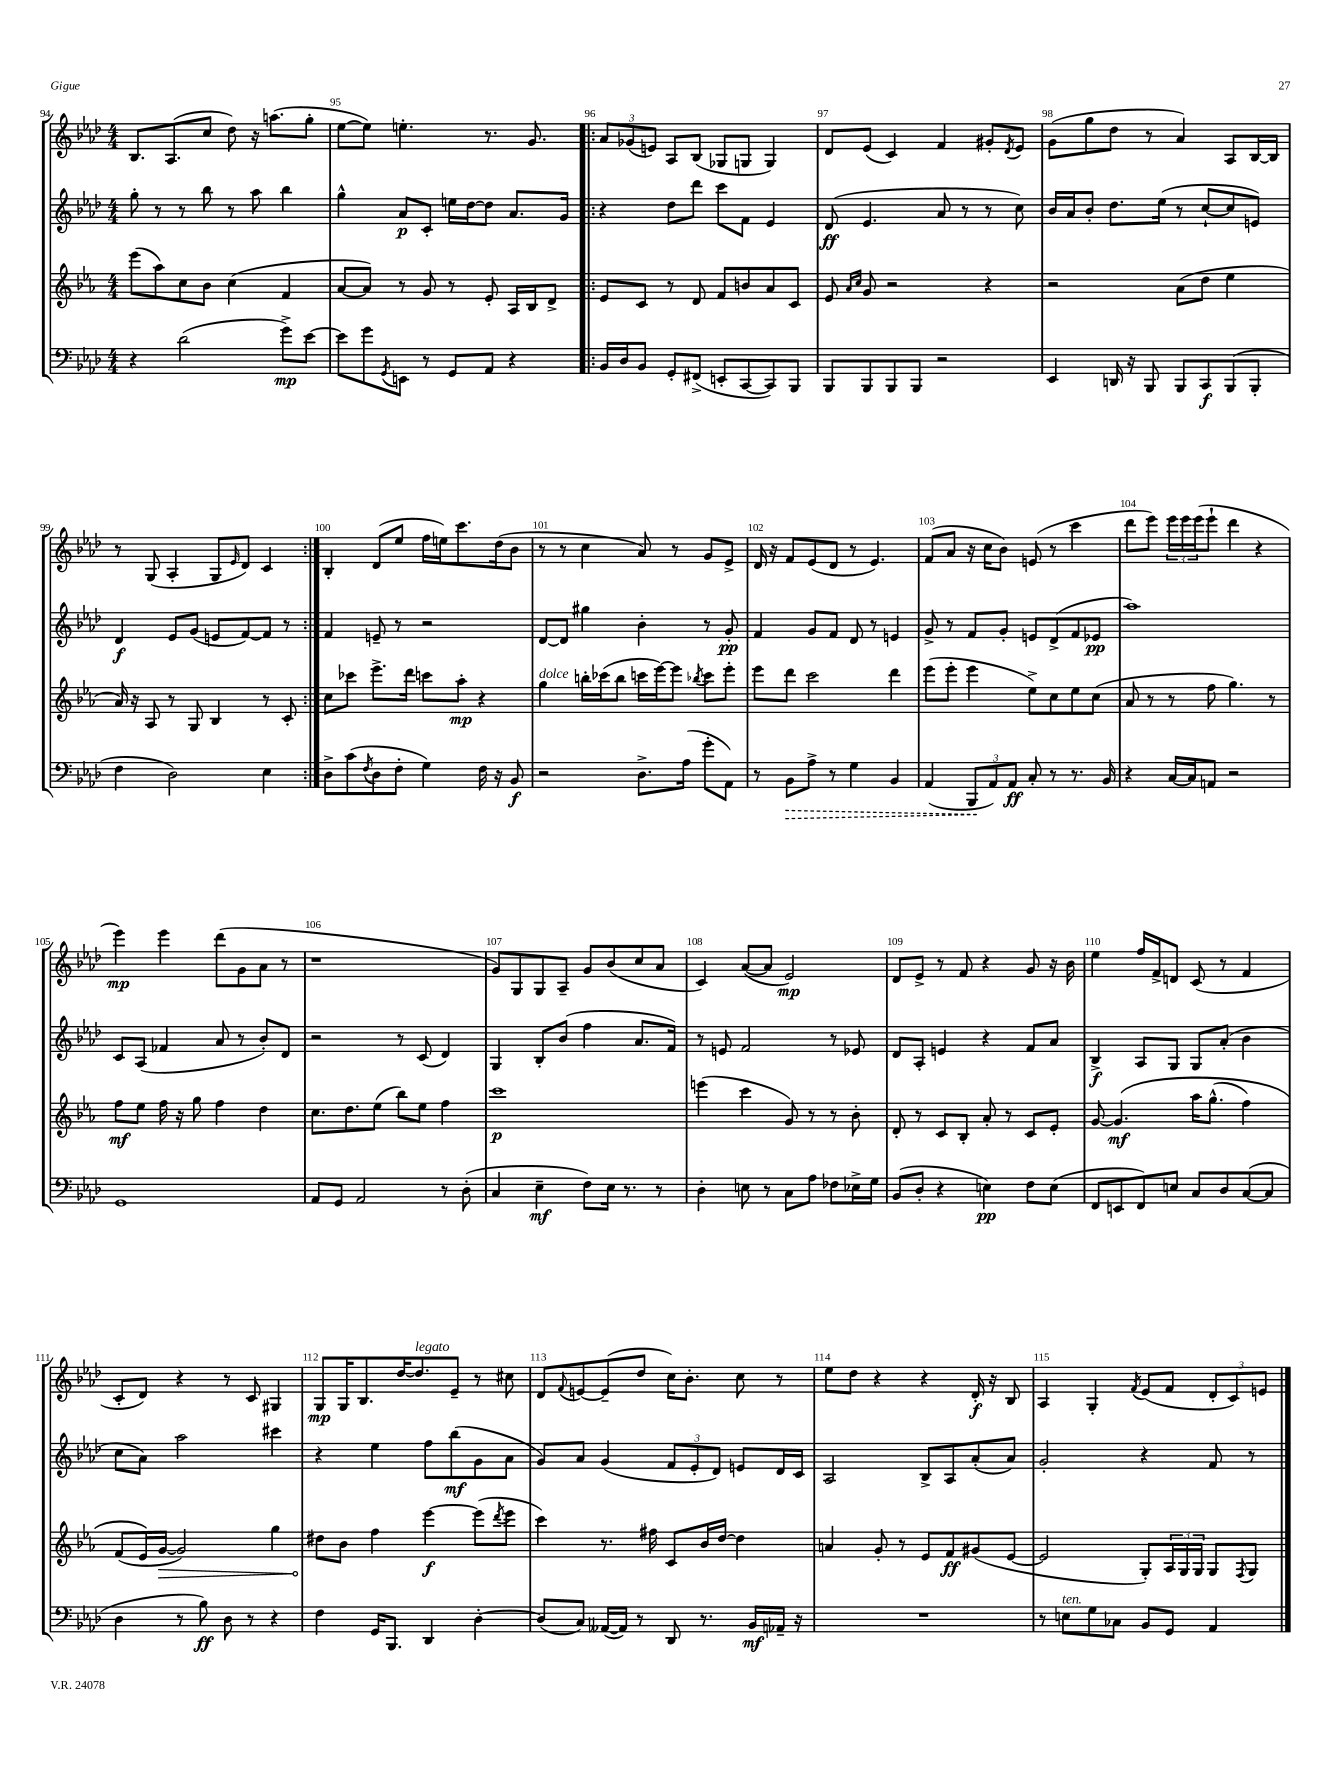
<<
\new StaffGroup <<
\new Staff = "s0" {
    \clef treble \key aes \major \numericTimeSignature \time 4/4
    bes8. aes8.( c''8 des''8) r16 a''8.( g''8-. |
    ees''8~ ees''8) e''4.-. r8. g'8. |
    \repeat volta 2 { \tuplet 3/2 { aes'8 ges'8( e'8) } aes8 bes8( ges8 g8 g4) |
    des'8 ees'8( c'4) f'4 gis'8-. \acciaccatura { des'8 } ees'8 |
    g'8( g''8 des''8 r8 aes'4) aes8 bes16~ bes16 |
    r8 g8( aes4-. g8 \grace { ees'16 } des'8) c'4 | }
    bes4-. des'8( ees''8 f''16 e''16) c'''8. des''16( bes'8 |
    r8 r8 c''4 aes'8) r8 g'8 ees'8-> |
    des'16 r16 f'8 ees'8( des'8 r8 ees'4.) |
    f'8( aes'8 r16 c''16 bes'8) e'8( r8 c'''4 |
    des'''8 ees'''8) \tuplet 3/2 { ees'''16 ees'''16 ees'''16( } ees'''8-! des'''4 r4 |
    ees'''4\mp) ees'''4 des'''8( g'8 aes'8 r8 |
    r1 |
    g'8) g8 g8 aes8-- g'8 bes'8( c''8 aes'8 |
    c'4) aes'8~( aes'8 ees'2\mp) |
    des'8 ees'8-> r8 f'8 r4 g'8 r16 bes'16 |
    ees''4 f''16 f'16-> d'8 c'8( r8 f'4 |
    c'8-. des'8) r4 r8 c'8 gis4 |
    g8\mp g16 bes8. des''16~ des''8.^\markup { \italic "legato" } ees'8-- r8 cis''8 |
    des'8 \appoggiatura { f'8 } e'8~ e'8--( des''8 c''16) bes'8.-. c''8 r8 |
    ees''8 des''8 r4 r4 des'16-.\f r16 bes8 |
    aes4 g4-. \acciaccatura { f'8 } ees'8( f'8 \tuplet 3/2 { des'8-. c'8) e'8 } \bar "|." |
}
\new Staff = "s1" {
    \clef treble \key aes \major \numericTimeSignature \time 4/4
    g''8-. r8 r8 bes''8 r8 aes''8 bes''4 |
    g''4-^ aes'8\p c'8-. e''16 des''16~ des''8 aes'8. g'16 |
    \repeat volta 2 { r4 des''8 des'''8 c'''8 f'8 ees'4 |
    des'8\ff( ees'4. aes'8 r8 r8 c''8) |
    bes'16 aes'16 bes'8-. des''8. ees''16( r8 c''8~-! c''8 e'8) |
    des'4\f ees'8 g'8( e'8 f'8~) f'8 r8 | }
    f'4 e'8-- r8 r2 |
    des'8~ des'8 gis''4 bes'4-. r8 g'8-.\pp |
    f'4 g'8 f'8 des'8 r8 e'4 |
    g'8-> r8 f'8 g'8-. e'8 des'8->( f'8 ees'8\pp |
    aes''1) |
    c'8 aes8( fes'4 aes'8 r8 bes'8-.) des'8 |
    r2 r8 c'8( des'4) |
    g4 bes8-. bes'8( f''4 aes'8. f'16) |
    r8 e'8 f'2 r8 ees'8 |
    des'8 aes8-. e'4 r4 f'8 aes'8 |
    bes4->\f aes8 g8 g8 aes'8-.( bes'4 |
    c''8 aes'8) aes''2 cis'''4 |
    r4 ees''4 f''8 bes''8\mf( g'8 aes'8 |
    g'8) aes'8 g'4( \tuplet 3/2 { f'8 ees'8-. des'8) } e'8 des'16 c'16 |
    aes2 bes8-> aes8 aes'8-.( aes'8) |
    g'2-. r4 f'8 r8 \bar "|." |
}
\new Staff = "s2" {
    \clef treble \key ees \major \numericTimeSignature \time 4/4
    ees'''8( aes''8) c''8 bes'8 c''4( f'4 |
    aes'8~ aes'8) r8 g'8 r8 ees'8-. aes16 bes16 d'8-> |
    \repeat volta 2 { ees'8 c'8 r8 d'8 f'8 b'8 aes'8 c'8 |
    ees'8 \grace { aes'16 c''16 } g'8 r2 r4 |
    r2 aes'8( d''8 ees''4 |
    aes'16) r16 aes8 r8 g8 bes4 r8 c'8-. | }
    c''8 ces'''8 ees'''8.-> d'''16 c'''8 aes''8-.\mp r4 |
    g''4^\markup { \italic "dolce" } b''16-. ces'''16( b''8 c'''16 ees'''16~) ees'''8 \acciaccatura { bes''8 } c'''8 ees'''8-. |
    ees'''8 d'''8 c'''2 d'''4 |
    ees'''8( ees'''8-. ees'''4 ees''8->) c''8 ees''8 c''8( |
    aes'8 r8 r8 f''8 g''4.) r8 |
    f''8\mf ees''8 f''16 r16 g''8 f''4 d''4 |
    c''8. d''8. ees''8( bes''8) ees''8 f''4 |
    c'''1\p |
    e'''4( c'''4 g'8) r8 r8 bes'8-. |
    d'8-. r8 c'8 bes8-. aes'8-. r8 c'8 ees'8-. |
    g'8~ g'4.\mf\( aes''16 g''8.-^( f''4) |
    f'8( ees'16\) \once \override Hairpin.circled-tip = ##t g'16~\> g'2) g''4 |
    dis''8\! bes'8 f''4 ees'''4~\f ees'''8( \acciaccatura { d'''8 } ees'''8 |
    c'''4) r8. fis''16 c'8 bes'16 d''16~ d''4 |
    a'4 g'8-. r8 ees'8 f'8\ff gis'8( ees'8~ |
    ees'2 g8-.) \tuplet 3/2 { aes16 g16 g16 } g8 \acciaccatura { f8 } g8 \bar "|." |
}
\new Staff = "s3" {
    \clef bass \key aes \major \numericTimeSignature \time 4/4
    r4 des'2( g'8->\mp) ees'8~ |
    ees'8 g'8 \acciaccatura { g,8 } e,8 r8 g,8 aes,8 r4 |
    \repeat volta 2 { bes,16 des16 bes,8 g,8-. fis,8->( e,8-. c,8~ c,8) bes,,8 |
    bes,,8 bes,,8 bes,,8 bes,,8 r2 |
    ees,4 d,16 r16 bes,,8 bes,,8 c,8\f bes,,8( bes,,8-. |
    f4 des2) ees4 | }
    des8-> c'8( \acciaccatura { f8 } des8 f8-. g4) f16 r16 bes,8\f |
    r2 des8.-> aes16( g'8-. aes,8) |
    r8 \once \override Hairpin.style = #'dashed-line bes,8\> aes8-> r8 g4 bes,4 |
    aes,4( \tuplet 3/2 { bes,,8\! aes,8) aes,8\ff } c8-. r8 r8. bes,16 |
    r4 c16~ c16 a,8 r2 |
    g,1 |
    aes,8 g,8 aes,2 r8 des8-.( |
    c4 ees4--\mf f8) ees16 r8. r8 |
    des4-. e8 r8 c8 aes8 fes8 ees16-> g16 |
    bes,8( des8-. r4 e4\pp) f8 e8( |
    f,8 e,8 f,8) e8 c8 des8 c8~( c8 |
    des4 r8 bes8\ff) des8 r8 r4 |
    f4 g,16 bes,,8. des,4 des4~-. |
    des8( c8) aeses,16~( aeses,16) r8 des,8 r8. bes,16\mf aes,16-- r16 |
    R1 |
    r8 e8^\markup { \italic "ten." } g8 ces8 bes,8 g,8 aes,4 \bar "|." |
}
>>
>>
\layout { \context { \Score currentBarNumber = #94 \override BarNumber.break-visibility = ##(#f #t #t) barNumberVisibility = #all-bar-numbers-visible } }
